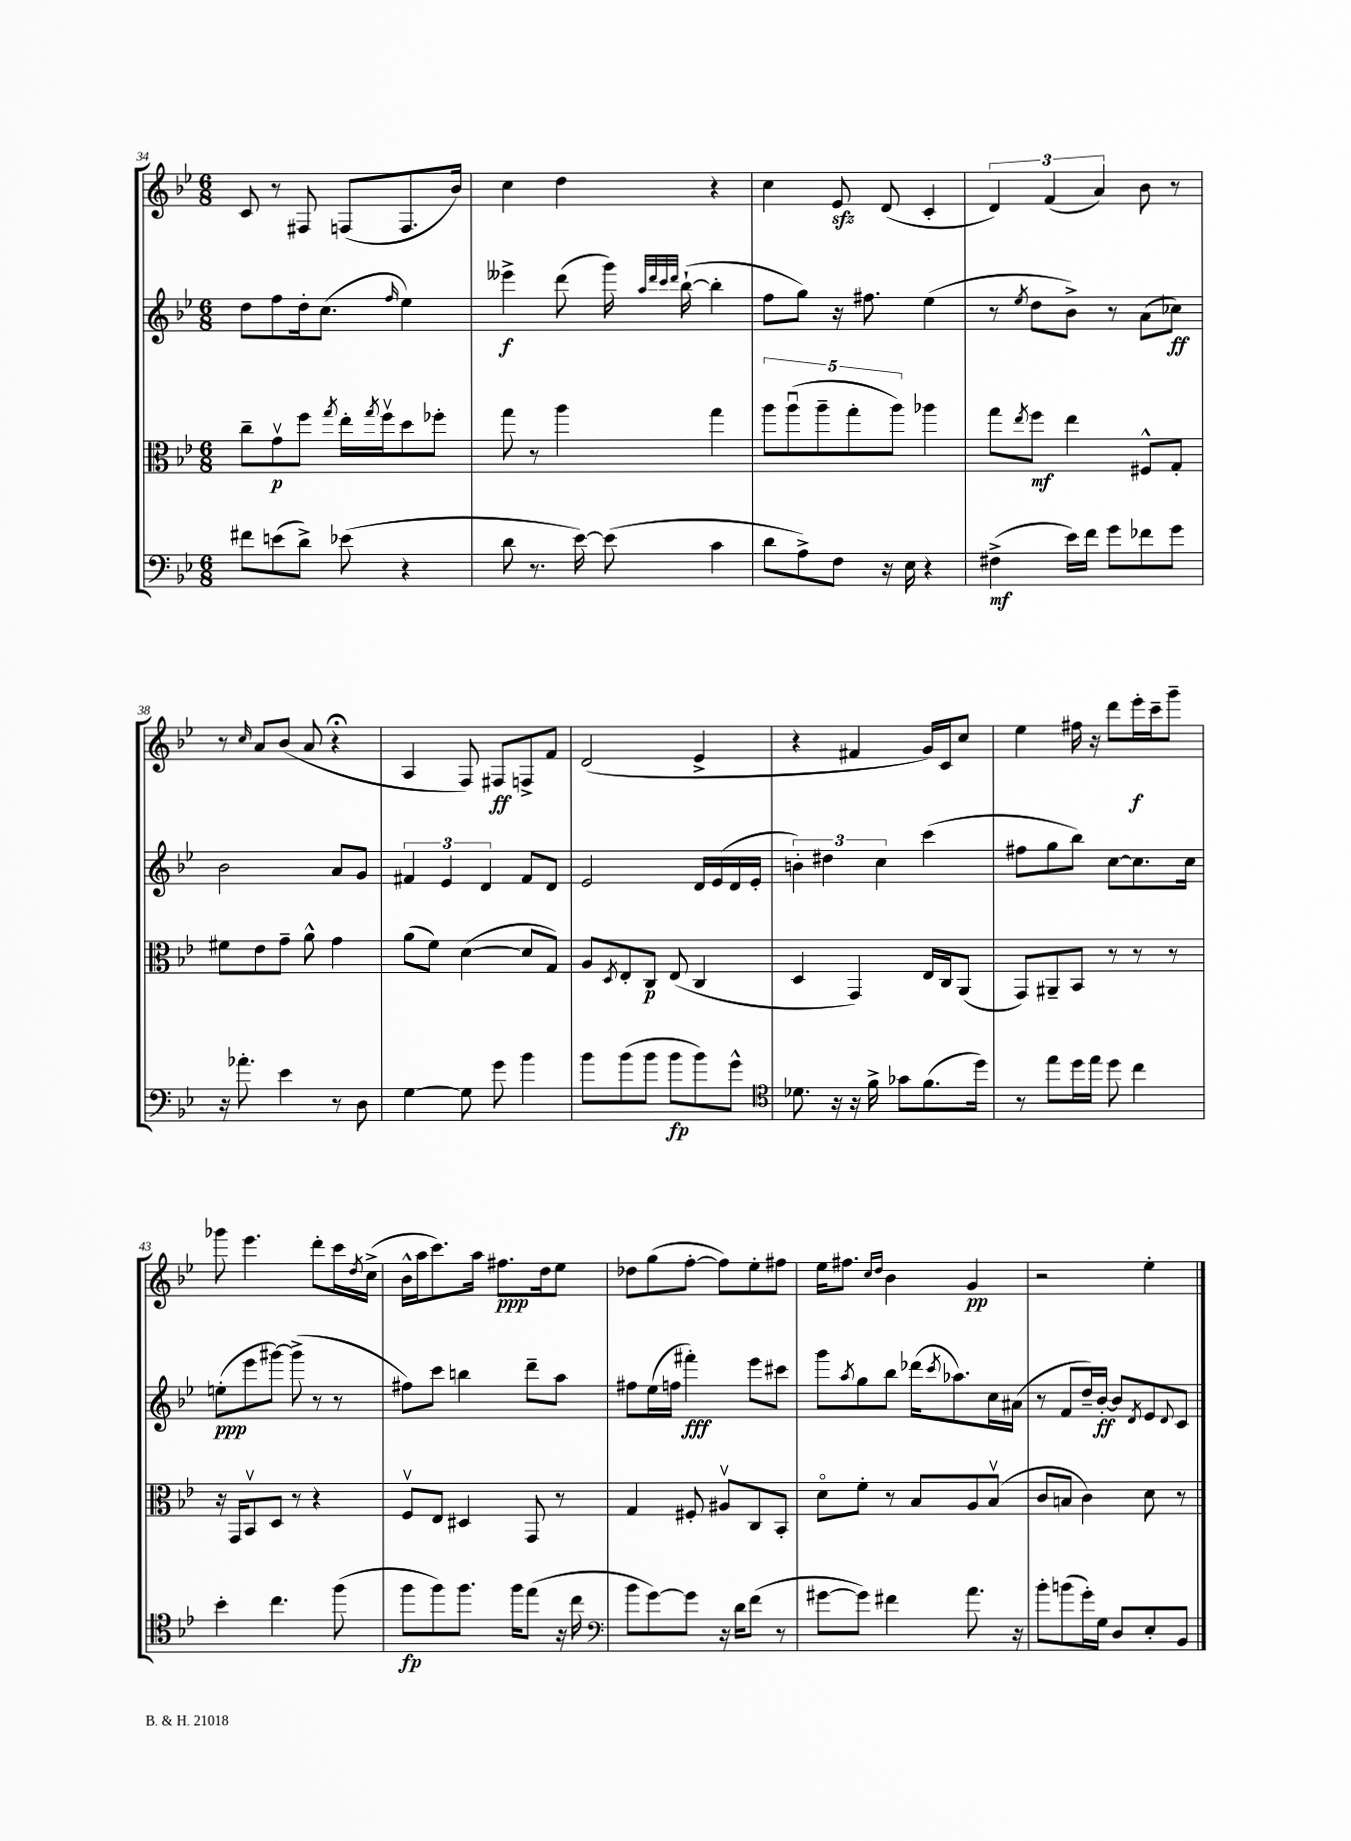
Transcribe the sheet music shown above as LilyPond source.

<<
\new StaffGroup <<
\new Staff = "s0" {
    \clef treble \key bes \major \numericTimeSignature \time 6/8
    c'8 r8 fis8 f8( f8. bes'16) |
    c''4 d''4 r4 |
    c''4 ees'8\sfz d'8( c'4-. |
    \tuplet 3/2 { d'4) f'4( a'4) } bes'8 r8 |
    r8 \grace { c''16 } a'8 bes'8( a'8 r4\fermata |
    a4 f8) fis8\ff f8-> f'8 |
    d'2( ees'4-> |
    r4 fis'4 g'16) c'16 c''8 |
    ees''4 fis''16 r16 d'''8 ees'''16-.\f c'''16-- g'''8-- |
    ges'''8 ees'''4. d'''8-. c'''16 \acciaccatura { d''8 } c''16->( |
    bes'16-^ a''16 c'''8.) a''16 fis''8.\ppp d''16 ees''8 |
    des''8 g''8( f''8~-. f''8) ees''8-. fis''8 |
    ees''16 fis''8. \grace { c''16 d''16 } bes'4 g'4\pp |
    r2 ees''4-. \bar "|." |
}
\new Staff = "s1" {
    \clef treble \key bes \major \numericTimeSignature \time 6/8
    d''8 f''8 d''16-. c''8.( \grace { f''16 } ees''4) |
    eeses'''4->\f d'''8( g'''16) \grace { a''32 d'''32 c'''32 d'''32 } bes''16~-!( bes''4-. |
    f''8 g''8) r16 fis''8. ees''4( |
    r8 \acciaccatura { ees''8 } d''8 bes'8->) r8 a'8( ces''8\ff) |
    bes'2 a'8 g'8 |
    \tuplet 3/2 { fis'4 ees'4 d'4 } fis'8 d'8 |
    ees'2 d'16 ees'16( d'16 ees'16-. |
    \tuplet 3/2 { b'4-.) dis''4 c''4 } c'''4( |
    fis''8 g''8 bes''8) c''8~ c''8. c''16 |
    e''8-.\ppp( ees'''8 gis'''8~) gis'''8->( r8 r8 |
    fis''8) c'''8 b''4 d'''8-- a''8 |
    fis''8 ees''16( f''16 fis'''4-.\fff) ees'''8 cis'''8 |
    g'''8 \acciaccatura { a''8 } g''8 bes''8 des'''16( \acciaccatura { c'''8 } aes''8.) c''16 ais'16( |
    r8 f'8 d''16--) bes'16~-.\ff bes'8 \acciaccatura { d'8 } ees'8 \appoggiatura { d'8 } c'8 \bar "|." |
}
\new Staff = "s2" {
    \clef alto \key bes \major \numericTimeSignature \time 6/8
    c''8-- g'8\upbow\p f''8 \acciaccatura { g''8 } ees''16-. \acciaccatura { g''8 } f''16\upbow d''8 fes''8-. |
    g''8 r8 a''4 g''4 |
    \tuplet 5/4 { a''8 a''8\downbow( a''8-- g''8-. a''8) } aes''4 |
    g''8 \acciaccatura { ees''8 } f''8\mf ees''4 fis8-^ g8-. |
    fis'8 ees'8 g'8-- a'8-^ g'4 |
    a'8( f'8) d'4~( d'8 g8) |
    a8 \acciaccatura { d8 } ees8-. c8\p ees8( c4 |
    d4 g,4) ees16 c16 a,8( |
    g,8) ais,8-- bes,8 r8 r8 r8 |
    r16 g,16 bes,8\upbow d8 r8 r4 |
    f8\upbow ees8 dis4 g,8 r8 |
    g4 fis8-. ais8\upbow c8 bes,8-. |
    d'8\flageolet f'8-. r8 bes8 a8 bes8\upbow( |
    c'8 b8 c'4) d'8 r8 \bar "|." |
}
\new Staff = "s3" {
    \clef bass \key bes \major \numericTimeSignature \time 6/8
    fis'8 e'8( d'8->) ees'8( r4 |
    d'8 r8. ees'16~) ees'8( c'4 |
    d'8 a8->) f8 r16 ees16 r4 |
    fis4->\mf( ees'16) f'16 g'8 fes'8 g'8 |
    r16 aes'8.-. ees'4 r8 d8 |
    g4~ g8 g'8 bes'4 |
    bes'8 bes'8( bes'8 bes'8\fp bes'8) g'8-^ |
    \clef tenor des'8. r16 r16 f'16-> ges'8 f'8.( d''16) |
    r8 ees''8 d''16 ees''16 d''8 c''4 |
    bes'4-. c''4. f''8( |
    f''8\fp f''8) f''8. f''16 ees''8( r16 c''16 |
    \clef bass bes'8 g'8~) g'8 r16 d'16 f'8( r8 |
    gis'8~ gis'8) fis'4 a'8. r16 |
    bes'8-. b'8( g'16-.) g16 d8 ees8-. bes,8 \bar "|." |
}
>>
>>
\layout { \context { \Score currentBarNumber = #34 } }
